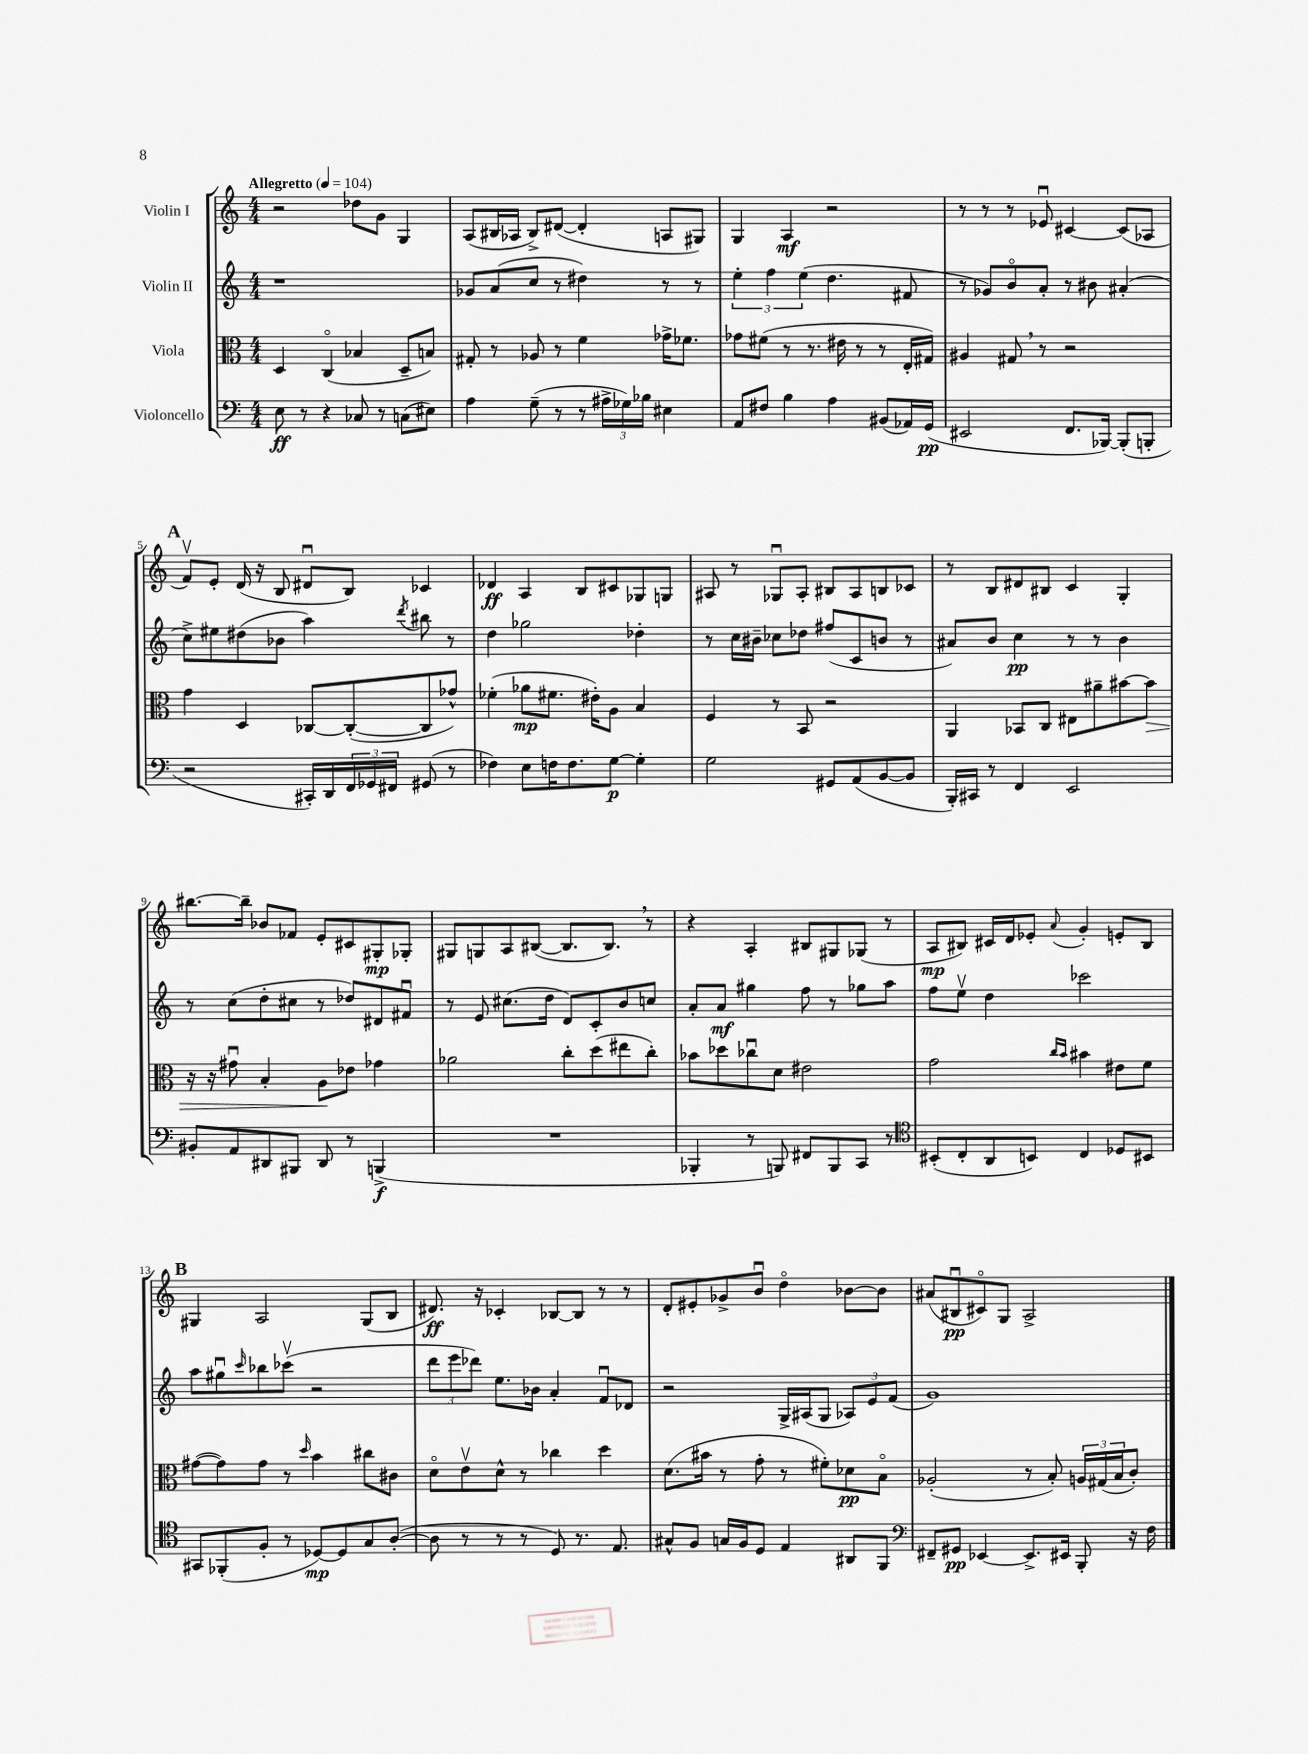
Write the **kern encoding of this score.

**kern	**dynam	**kern	**dynam	**kern	**dynam	**kern	**dynam
*part4	*part4	*part3	*part3	*part2	*part2	*part1	*part1
*staff4	*staff4	*staff3	*staff3	*staff2	*staff2	*staff1	*staff1
*I"Violoncello	*	*I"Viola	*	*I"Violin II	*	*I"Violin I	*
*clefF4	*	*clefC3	*	*clefG2	*	*clefG2	*
*k[]	*	*k[]	*	*k[]	*	*k[]	*
*M4/4	*	*M4/4	*	*M4/4	*	*M4/4	*
*MM104	*	*MM104	*	*MM104	*	*MM104	*
=1	=1	=1	=1	=1	=1	=1	=1
!	!	!	!	!	!	!LO:TX:a:B:t=Allegretto	!
8E\	ff	4D/	.	1r	.	2r	.
8r	.	.	.	.	.	.	.
4r	.	(4C/	.	.	.	.	.
8C-X/	.	4B-X/	.	.	.	8dd-X\L	.
8r	.	.	.	.	.	8g\J	.
(8Cn\L	.	8D~/L	.	.	.	4G/	.
8E#X\J)	.	8Bn/J)	.	.	.	.	.
=2	=2	=2	=2	=2	=2	=2	=2
4A\	.	8G#X'/	.	8g-X/L	.	(8A/L	.
.	.	8r	.	(8a/	.	16B#X/L	.
.	.	.	.	.	.	16A-X/JJ	.
(8G~\	.	8A-X/	.	8cc/J	.	8B#^/L)	.
8r	.	8r	.	8r	.	([8d#X/J	.
8r	.	4f\	.	4dd#X\)	.	4d#'/]	.
24A#X^\LL	.	.	.	.	.	.	.
24G-X\)	.	.	.	.	.	.	.
24B-X\JJ	.	.	.	.	.	.	.
4E#X\	.	16g-X^\KL	.	8r	.	8An/L	.
.	.	8.f-X\J	.	.	.	.	.
.	.	.	.	8r	.	8G#X/J)	.
=3	=3	=3	=3	=3	=3	=3	=3
8AA/L	.	8g-X\L	.	6ee'\	.	4G/	.
8F#X/J	.	(8f#X\J	.	.	.	.	.
.	.	.	.	6ff\	.	.	.
4B\	.	8r	.	.	.	4A/	mf
.	.	.	.	(6ee\	.	.	.
.	.	8.r	.	.	.	.	.
4A\	.	.	.	4.dd\	.	2r	.
.	.	16e#X\	.	.	.	.	.
.	.	8r	.	.	.	.	.
(8BB#X/L	.	8r	.	.	.	.	.
16AA-X/L)	.	16E'/LL	.	8f#X/	.	.	.
(16GG/JJ	pp	16G#X/JJ)	.	.	.	.	.
=4	=4	=4	=4	=4	=4	=4	=4
2EE#X/	.	4A#X/	.	8r	.	8r	.
.	.	.	.	8g-X/L)	.	8r	.
.	.	8G#X,/	.	8b/	.	8r	.
.	.	8r	.	8a'/J	.	8e-Xu/	.
8.FF/L	.	2r	.	8r	.	[4c#X/	.
.	.	.	.	8b#X\	.	.	.
[16BBB-X/Jk)	.	.	.	.	.	.	.
(8BBB-'/L]	.	.	.	(4a#X'/	.	(8c#/L]	.
8BBBn'/J	.	.	.	.	.	8A-X/J	.
!!LO:LB:g=z
!!LO:REH:place=s1:t=A
=5	=5	=5	=5	=5	=5	=5	=5
2r	.	4g\	.	8cc^\L)	.	8fv/L)	.
.	.	.	.	8ee#X\	.	8e'/J	.
.	.	4D/	.	(8dd#X\	.	(16d/	.
.	.	.	.	.	.	16r	.
.	.	.	.	8b-X\J	.	8B/	.
16CC#X'/LL)	.	[8C-X/L	.	4aa\)	.	8d#Xu/L	.
16DD/	.	.	.	.	.	.	.
24FF/	.	(8C-'/_	.	.	.	8B/J)	.
24GG-X/	.	.	.	.	.	.	.
24FF#X/JJ	.	.	.	.	.	.	.
.	.	.	.	8qddd/	.	.	.
(8GG#X/	.	8C-/]	.	8bb#X\	.	4c-X/	.
8r	.	8g-X^^/J)	.	8r	.	.	.
=6	=6	=6	=6	=6	=6	=6	=6
4F-X\)	.	(4f-X'\	.	4dd\	.	4d-X/	ff
8E\L	.	8a-X\L	mp	2gg-X\	.	4A/	.
16Fn\K	.	8.f#X\J	.	.	.	.	.
8.F\	.	.	.	.	.	.	.
.	.	.	.	.	.	8B/L	.
.	.	16e#X'\KL)	.	.	.	.	.
[8G\J	p	8A\J	.	.	.	8c#X/	.
4G'\]	.	4B/	.	4dd-X'\	.	8G-X/	.
.	.	.	.	.	.	8Gn/J	.
=7	=7	=7	=7	=7	=7	=7	=7
2G\	.	4F/	.	8r	.	8A#X/	.
.	.	.	.	16cc\LL	.	8r	.
.	.	.	.	16b#X~\JJ	.	.	.
.	.	8r	.	8cc-X\L	.	8G-Xu/L	.
.	.	8BB/	.	8dd-X\J	.	8A#'/J	.
8GG#X/L	.	2r	.	(8ff#X/L	.	8B#X/L	.
(8AA/	.	.	.	8c/	.	8A#/	.
[8BB/	.	.	.	8bn/J	.	8Bn/	.
8BB/J]	.	.	.	8r	.	8c-X/J	.
=8	=8	=8	=8	=8	=8	=8	=8
16BBB'/LL)	.	4AA/	.	8a#X/L)	.	8r	.
16CC#X/JJ	.	.	.	.	.	.	.
8r	.	.	.	8b/J	.	8B/L	.
4FF/	.	8BB-X/L	.	4cc\	pp	8d#X/	.
.	.	8C/J	.	.	.	8B#X/J	.
2EE/	.	8E#X\L	.	8r	.	4c/	.
.	.	8a#X~\	.	8r	.	.	.
.	.	[8b#X\	.	4b\	.	4G'/	.
!	!	!	!LO:HP:b	!	!	!	!
.	.	8b#\J]	>	.	.	.	.
!!LO:LB:g=z
=9	=9	=9	=9	=9	=9	=9	=9
8BB#X'/L	.	16r	.	8r	.	[8.bb#X\L	.
.	.	16r	.	.	.	.	.
8AA/	.	8g#Xu\	.	(8cc\L	.	.	.
.	.	.	.	.	.	16bb#~\Jk]	.
8DD#X/	.	4B'/	.	8dd'\	.	8b-X/L	.
8BBB#X/J	.	.	.	8cc#X\J	.	8f-X/J	.
8DD#/	.	8A\L	.	8r	.	8e'/L	.
8r	.	8e-X\J	]	8dd-X/L)	.	8c#X/	.
(4BBBn^/	f	4g-X\	.	8d#X/	.	8G#X'/	mp
.	.	.	.	8f#Xu/J	.	8G-X'/J	.
=10	=10	=10	=10	=10	=10	=10	=10
1r	.	2a-X\	.	8r	.	8G#X/L	.
.	.	.	.	8e/	.	8Gn/	.
.	.	.	.	(8.cc#X\L	.	8A/	.
.	.	.	.	.	.	([8B#X/J	.
.	.	.	.	16dd\Jk	.	.	.
.	.	8cc'\L	.	8d/L)	.	8.B#/L]	.
.	.	(8dd\	.	8c'/	.	.	.
.	.	.	.	.	.	8.B#,/J)	.
.	.	8ee#X\	.	8b/	.	.	.
.	.	8cc'\J)	.	8ccn/J	.	8r	.
=11	=11	=11	=11	=11	=11	=11	=11
4BBB-X'/	.	8b-X\L	.	8a'/L	.	4r	.
.	.	8dd-X\	.	8a/J	mf	.	.
8r	.	8cc-Xu\	.	4gg#X\	.	4A'/	.
8BBBn/)	.	8d\J	.	.	.	.	.
8FF#X/L	.	2e#X\	.	8ff\	.	8B#X/L	.
8BBB/	.	.	.	8r	.	8G#X/	.
8CC/J	.	.	.	8gg-X\L	.	(8G-X/J	.
8r	.	.	.	8aa\J	.	8r	.
=12	=12	=12	=12	=12	=12	=12	=12
*clefC4	*	*	*	*	*	*	*
(8BB#X'/L	.	2g\	.	8ff\L	.	8A/L	mp
8C'/	.	.	.	8eev\J	.	8B#X/J)	.
8AA/	.	.	.	4dd\	.	16c#X/LL	.
.	.	.	.	.	.	16d/J	.
8BBn/J)	.	.	.	.	.	8e-X'/J	.
.	.	16qqcc/LL	.	.	.	.	.
.	.	16qqb/JJ	.	.	.	8qqa/	.
4C/	.	4b#X\	.	2ccc-X\	.	4g'/	.
8D-X/L	.	8e#X\L	.	.	.	8en'/L	.
8BB#X/J	.	8f\J	.	.	.	8B#/J	.
!!LO:LB:g=z
!!LO:REH:place=s1:t=B
=13	=13	=13	=13	=13	=13	=13	=13
8GG#X/L	.	([8g#X\L	.	8aa\L	.	4G#X/	.
(8FF-X'/	.	8g#\])	.	8gg#Xu\	.	.	.
.	.	.	.	16qqccc/	.	.	.
8F'/J	.	8g#\J	.	8bb-X\	.	2A/	.
8r	.	8r	.	(8ccc-Xv\J	.	.	.
.	.	16qqdd/	.	.	.	.	.
[8D-X/L)	mp	4b\	.	2r	.	.	.
8D-/]	.	.	.	.	.	.	.
8G/	.	8cc#X\L	.	.	.	(8G#/L	.
([8A'/J	.	8c#X\J	.	.	.	8B/J	.
=14	=14	=14	=14	=14	=14	=14	=14
8A\]	.	8d\L	.	12ddd\L	.	8.d#X/)	ff
.	.	.	.	12eee\	.	.	.
8r	.	8ev\	.	.	.	.	.
.	.	.	.	12ddd-X\J)	.	.	.
.	.	.	.	.	.	16r	.
8r	.	8d^^\J	.	8.ee\L	.	4c-X'/	.
8r	.	8r	.	.	.	.	.
.	.	.	.	16b-X\Jk	.	.	.
8D/)	.	4cc-X\	.	4a'/	.	[8B-X/L	.
8.r	.	.	.	.	.	8B-/J]	.
.	.	4dd\	.	8fu/L	.	8r	.
8.E/	.	.	.	.	.	.	.
.	.	.	.	8d-X/J	.	8r	.
=15	=15	=15	=15	=15	=15	=15	=15
8G#X^^/L	.	(8.d\L	.	2r	.	8d'/L	.
8F/J	.	.	.	.	.	8e#X'/	.
.	.	16b#X\Jk	.	.	.	.	.
16Gn/LL	.	8r	.	.	.	8g-X^/	.
16F/J	.	.	.	.	.	.	.
8D/J	.	8g'\	.	.	.	8bu/J	.
4E/	.	8r	.	16G^/LL	.	4dd\	.
.	.	.	.	(16A#X/J	.	.	.
.	.	8f#X'\L)	.	8G/J	.	.	.
8AA#X/L	.	8d-X\	pp	12A-X/L)	.	[8b-X\L	.
.	.	.	.	12e/	.	.	.
8FF/J	.	8B\J	.	.	.	8b-\J]	.
.	.	.	.	(12f/J	.	.	.
=16	=16	=16	=16	=16	=16	=16	=16
*clefF4	*	*	*	*	*	*	*
8FF#X~/L	.	(2A-X'/	.	1g)	.	(8a#X/L	.
8GG#X/J	pp	.	.	.	.	8B#Xu/	pp
[4EE-X/	.	.	.	.	.	8c#X/)	.
.	.	.	.	.	.	8G/J	.
8.EE-^/L]	.	8r	.	.	.	2A^/	.
.	.	8B'/)	.	.	.	.	.
16EE#X/Jk	.	.	.	.	.	.	.
8BBB'/	.	24An/LL	.	.	.	.	.
.	.	(24G#X/	.	.	.	.	.
.	.	24B/J	.	.	.	.	.
16r	.	8c'/J)	.	.	.	.	.
16F\	.	.	.	.	.	.	.
==	==	==	==	==	==	==	==
*-	*-	*-	*-	*-	*-	*-	*-
